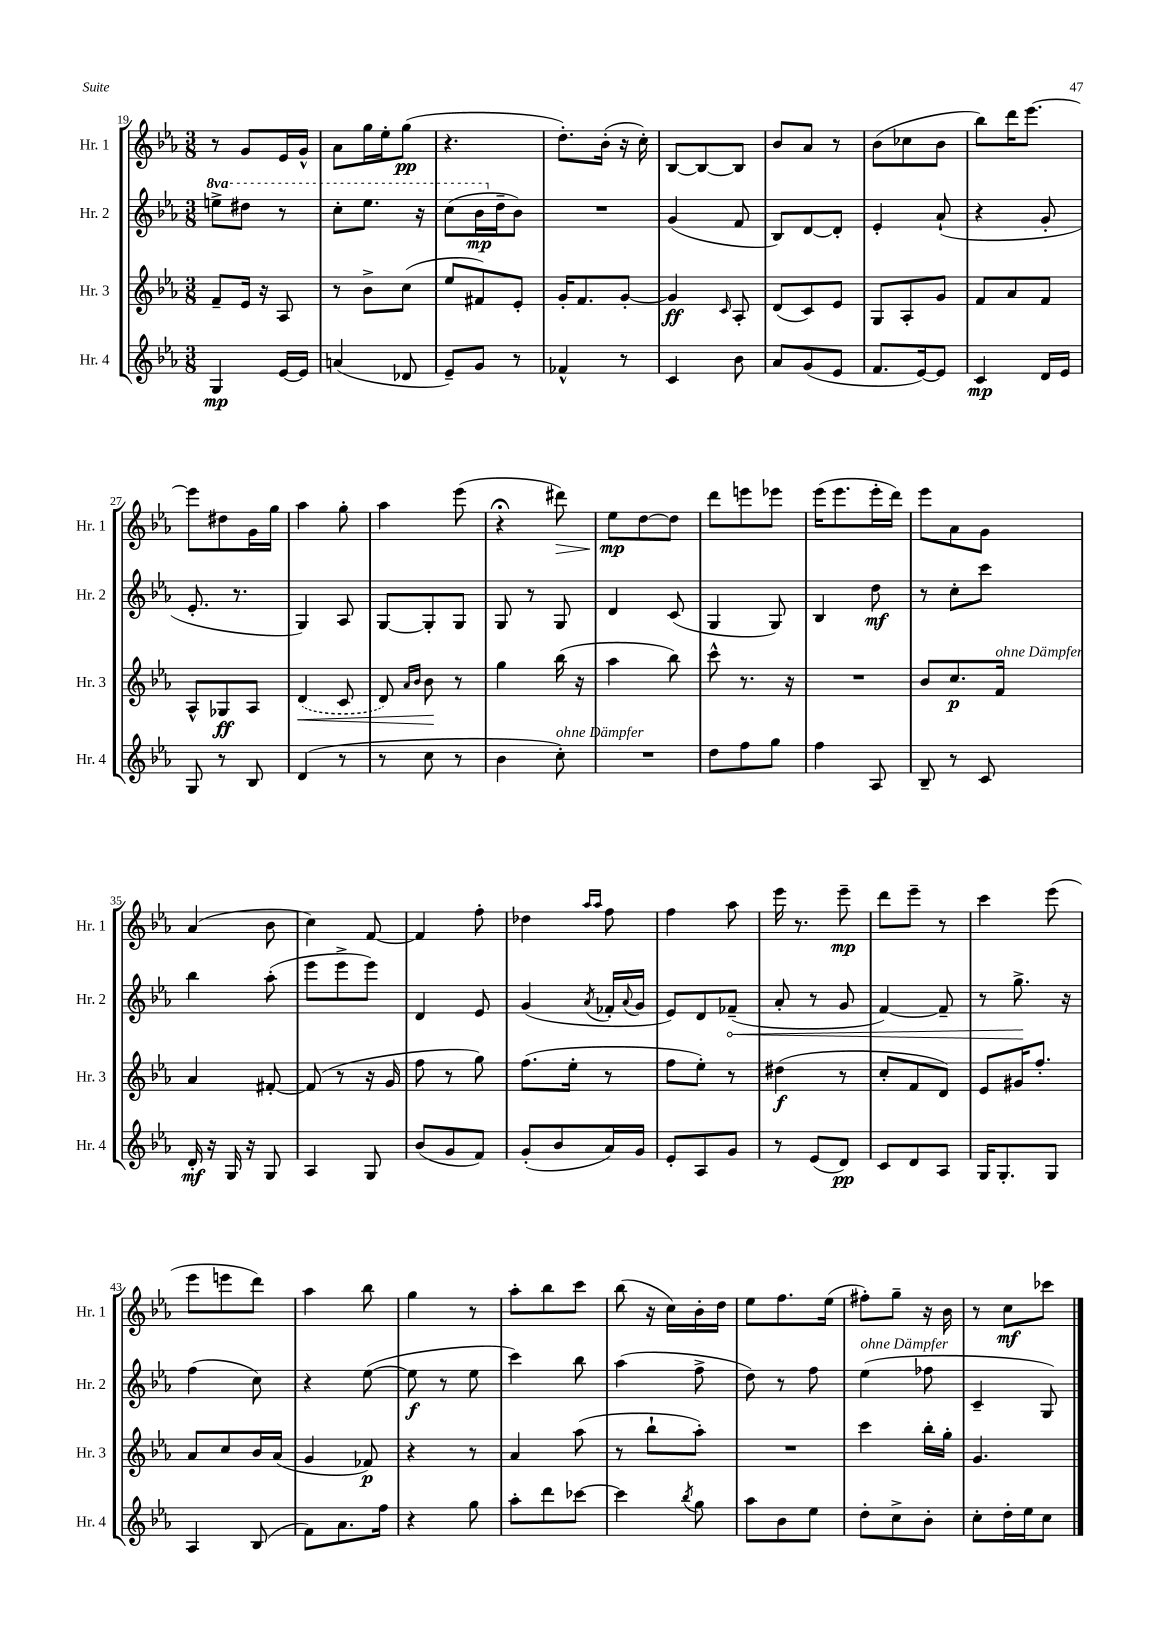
<<
\new StaffGroup <<
\new Staff = "s0" \with { instrumentName = "Hr. 1" shortInstrumentName = "Hr. 1" } {
    \clef treble \key ees \major \numericTimeSignature \time 3/8
    r8 g'8 ees'16 g'16-^ |
    aes'8 g''16 ees''16-. g''8\pp( |
    r4. |
    d''8.-.) bes'16-.( r16 c''16-.) |
    bes8~ bes8~ bes8 |
    bes'8 aes'8 r8 |
    bes'8( ces''8 bes'8 |
    bes''8) d'''16 ees'''8.~ |
    ees'''8 dis''8 g'16 g''16 |
    aes''4 g''8-. |
    aes''4 ees'''8( |
    r4\fermata dis'''8\>) |
    ees''8\mp\! d''8~ d''8 |
    d'''8 e'''8 ees'''8 |
    ees'''16( ees'''8. ees'''16-. d'''16) |
    ees'''8 aes'8 g'8 |
    aes'4( bes'8 |
    c''4) f'8~ |
    f'4 f''8-. |
    des''4 \grace { aes''16 aes''16 } f''8 |
    f''4 aes''8 |
    ees'''16 r8. ees'''8--\mp |
    d'''8 ees'''8-- r8 |
    c'''4 ees'''8( |
    ees'''8 e'''8 d'''8) |
    aes''4 bes''8 |
    g''4 r8 |
    aes''8-. bes''8 c'''8 |
    bes''8( r16 c''16) bes'16-. d''16 |
    ees''8 f''8. ees''16( |
    fis''8-.) g''8-- r16 bes'16 |
    r8 c''8\mf ces'''8 \bar "|." |
}
\new Staff = "s1" \with { instrumentName = "Hr. 2" shortInstrumentName = "Hr. 2" } {
    \clef treble \key ees \major \numericTimeSignature \time 3/8 \set Staff.ottavationMarkups = #ottavation-simple-ordinals
    \ottava #1 e'''8-> dis'''8 r8 |
    c'''8-. ees'''8. r16 |
    c'''8( bes''16\mp \ottava #0 d''16-- bes'8) |
    R4. |
    g'4( f'8 |
    bes8) d'8~ d'8-. |
    ees'4-. aes'8-!( |
    r4 g'8-. |
    ees'8.-. r8. |
    g4) aes8 |
    g8~ g8-. g8 |
    g8 r8 g8 |
    d'4 c'8( |
    g4 g8) |
    bes4 d''8\mf |
    r8 c''8-. c'''8 |
    bes''4 aes''8-.( |
    ees'''8 ees'''8-> ees'''8) |
    d'4 ees'8 |
    g'4( \acciaccatura { aes'8 } fes'16-. \appoggiatura { aes'8 } g'16 |
    ees'8) d'8 \once \override Hairpin.circled-tip = ##t fes'8--\<( |
    aes'8-. r8 g'8 |
    f'4~) f'8-- |
    r8 g''8.->\! r16 |
    f''4( c''8) |
    r4 ees''8~( |
    ees''8\f r8 ees''8 |
    c'''4) bes''8 |
    aes''4( f''8-> |
    d''8) r8 f''8 |
    ees''4^\markup { \italic "ohne Dämpfer" }( fes''8 |
    c'4-- g8) \bar "|." |
}
\new Staff = "s2" \with { instrumentName = "Hr. 3" shortInstrumentName = "Hr. 3" } {
    \clef treble \key ees \major \numericTimeSignature \time 3/8
    f'8-- ees'16 r16 aes8 |
    r8 bes'8-> c''8( |
    ees''8 fis'8) ees'8-. |
    g'16-. f'8. g'8~-. |
    g'4\ff \grace { c'16 } aes8-. |
    d'8( c'8) ees'8 |
    g8 aes8-. g'8 |
    f'8 aes'8 f'8 |
    aes8-^ ges8\ff aes8 |
    \once \slurDashed d'4\<( c'8 |
    d'8) \grace { aes'16 bes'16 } bes'8\! r8 |
    g''4 bes''16( r16 |
    aes''4 bes''8) |
    c'''8-^ r8. r16 |
    R4. |
    bes'8 c''8.\p f'16^\markup { \italic "ohne Dämpfer" } |
    aes'4 fis'8~-. |
    fis'8( r8 r16 g'16 |
    f''8 r8 g''8) |
    f''8.( ees''16-. r8 |
    f''8 ees''8-.) r8 |
    dis''4\f( r8 |
    c''8-. f'8 d'8) |
    ees'8 gis'16 f''8.-. |
    aes'8 c''8 bes'16 aes'16( |
    g'4 fes'8\p) |
    r4 r8 |
    aes'4 aes''8( |
    r8 bes''8-! aes''8-.) |
    R4. |
    c'''4 bes''16-. g''16-. |
    g'4. \bar "|." |
}
\new Staff = "s3" \with { instrumentName = "Hr. 4" shortInstrumentName = "Hr. 4" } {
    \clef treble \key ees \major \numericTimeSignature \time 3/8
    g4\mp ees'16~ ees'16 |
    a'4( des'8 |
    ees'8--) g'8 r8 |
    fes'4-^ r8 |
    c'4 bes'8 |
    aes'8 g'8( ees'8 |
    f'8. ees'16~) ees'8 |
    c'4\mp d'16 ees'16 |
    g8 r8 bes8 |
    d'4( r8 |
    r8 c''8 r8 |
    bes'4 c''8-.^\markup { \italic "ohne Dämpfer" }) |
    R4. |
    d''8 f''8 g''8 |
    f''4 aes8 |
    bes8-- r8 c'8 |
    d'16-.\mf r16 g16 r16 g8 |
    aes4 g8 |
    bes'8( g'8 f'8) |
    g'8-.( bes'8 aes'16) g'16 |
    ees'8-. aes8 g'8 |
    r8 ees'8( d'8\pp) |
    c'8 d'8 aes8 |
    g16 g8.-. g8 |
    aes4 bes8( |
    f'8) aes'8. f''16 |
    r4 g''8 |
    aes''8-. d'''8 ces'''8~ |
    ces'''4 \acciaccatura { bes''8 } g''8 |
    aes''8 bes'8 ees''8 |
    d''8-. c''8-> bes'8-. |
    c''8-. d''16-. ees''16 c''8 \bar "|." |
}
>>
>>
\layout { \context { \Score currentBarNumber = #19 } }
